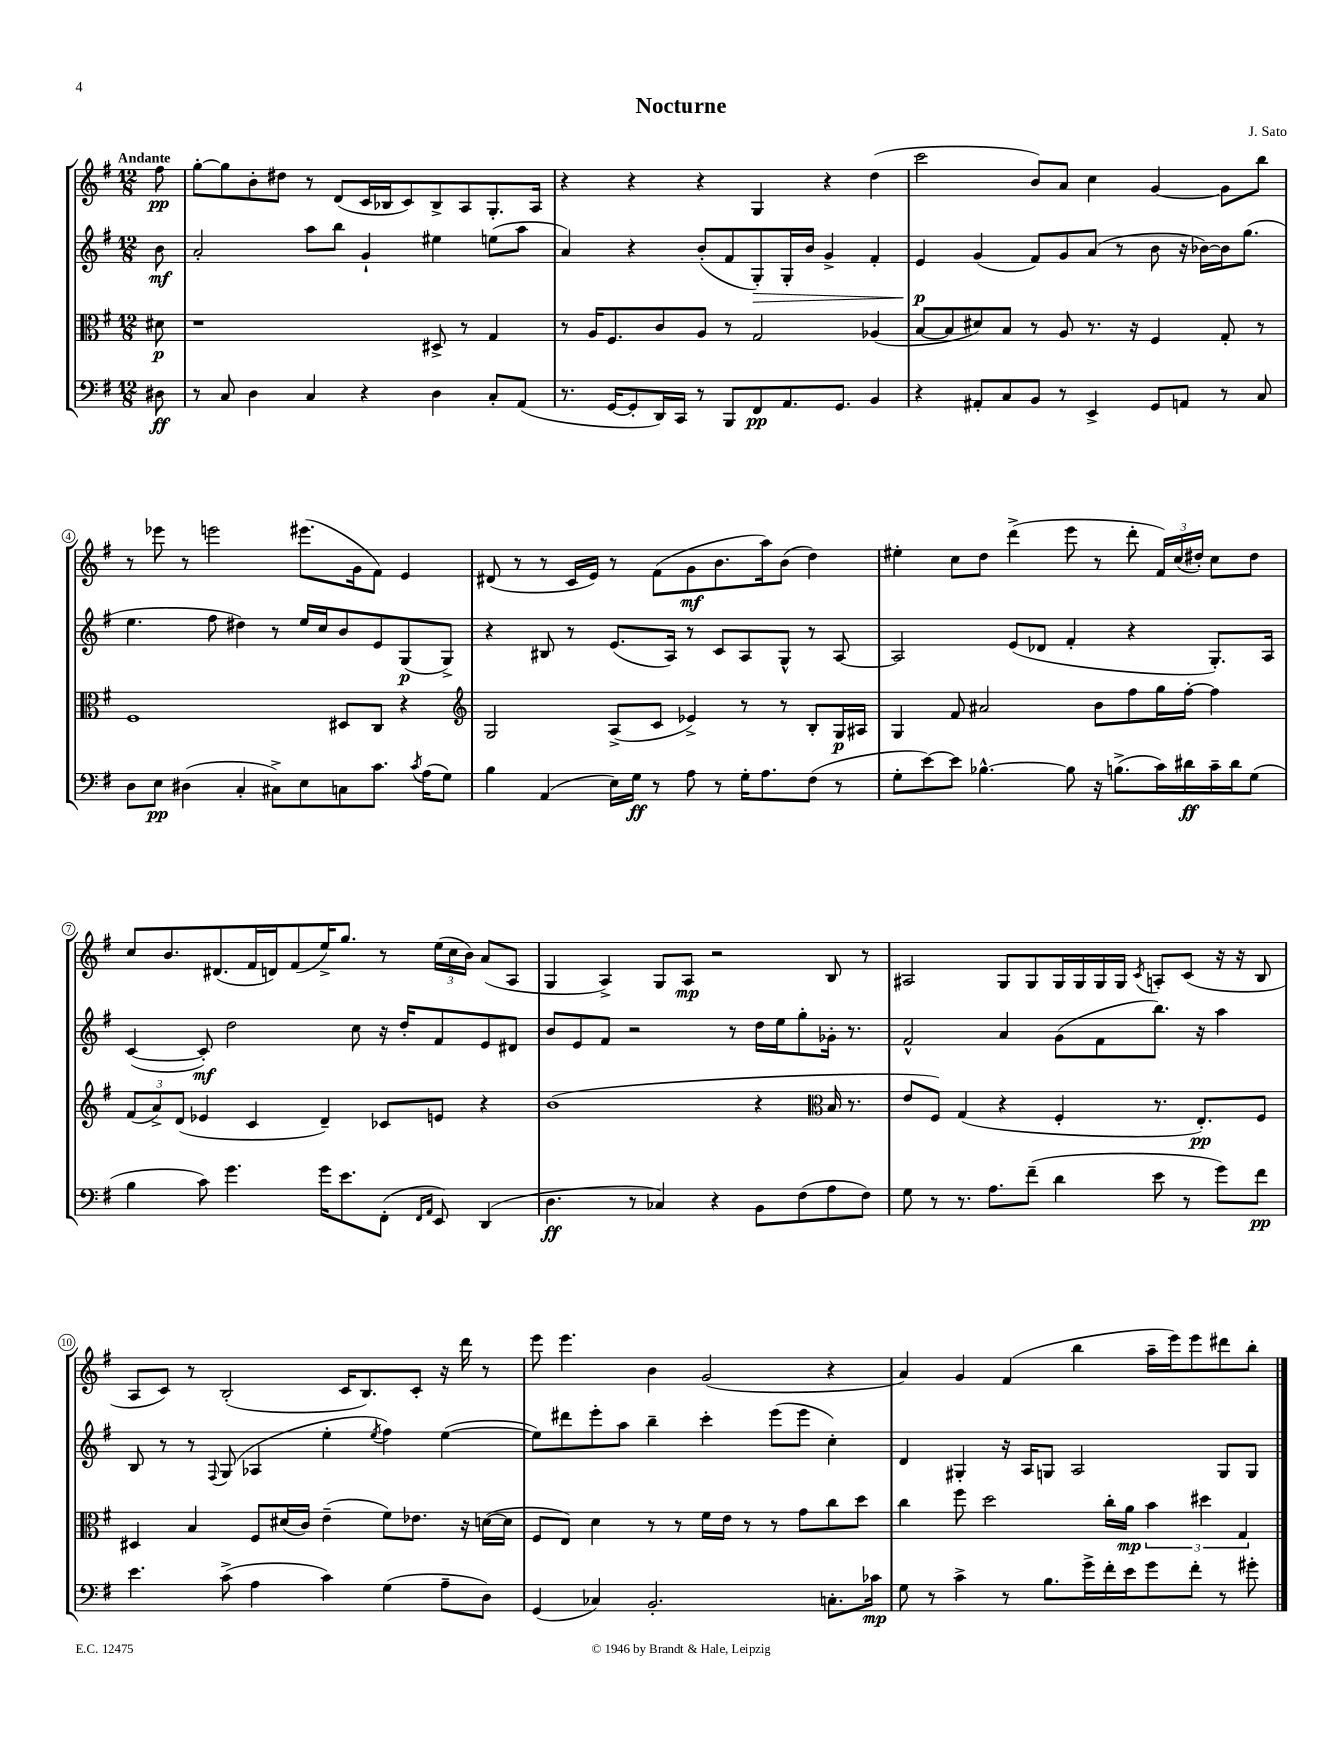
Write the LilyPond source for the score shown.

\header { title = "Nocturne" composer = "J. Sato" }
<<
\new StaffGroup <<
\new Staff = "s0" {
    \clef treble \key g \major \numericTimeSignature \time 12/8 \partial 8 \tempo "Andante"
    \autoBeamOff fis''8\pp |
    g''8[~-. g''8 b'8-. dis''8] r8 d'8[( c'16 bes16 c'8) bes8-> a8 g8.-. a16] |
    r4 r4 r4 g4 r4 d''4( |
    c'''2 b'8[) a'8] c''4 g'4~ g'8[ b''8] |
    r8 ees'''8 r8 e'''2 eis'''8.[( g'16 fis'8]) e'4 |
    dis'8( r8 r8 c'16[ e'16]) r8 fis'8[( g'8\mf b'8. a''16) b'8]( d''4) |
    eis''4-. c''8[ d''8] d'''4->( e'''8 r8 d'''8-. \tuplet 3/2 { fis'16[) c''16( dis''16]-.) } c''8[ dis''8] |
    c''8[ b'8. dis'8.( fis'16 d'16) fis'8( e''16->) g''8.] r8 \tuplet 3/2 { e''16[( c''16 b'16]) } a'8[( a8] |
    g4 a4->) g8[ a8]\mp r2 b8 r8 |
    ais2 g8[ g8 g16 g16 g16 g16] \acciaccatura { c'8 } a8[-. c'8]( r16 r16 b8 |
    a8[ c'8]) r8 b2-.( c'16[ b8.) c'8]-. r16 d'''16 r8 |
    e'''8 e'''4. b'4 g'2( r4 |
    a'4) g'4 fis'4( b''4 a''16[-- e'''16) e'''8 dis'''8 b''8]-. \bar "|." |
}
\new Staff = "s1" {
    \clef treble \key g \major \numericTimeSignature \time 12/8 \partial 8
    \autoBeamOff b'8\mf |
    a'2-. a''8[ b''8] g'4-! eis''4 e''8[( a''8] |
    a'4) r4 b'8[-.( fis'8 g8-.\>) g16-. b'16] g'4-> fis'4-. |
    e'4\p\! g'4( fis'8[) g'8 a'8]( r8 b'8 r16 bes'16[~) bes'16 g''8.]( |
    e''4. fis''8 dis''4) r8 e''16[ c''16 b'8 e'8 g8\p( g8]->) |
    r4 bis8 r8 e'8.[( a16]) r8 c'8[ a8 g8]-^ r8 a8~ |
    a2 e'8[( des'8] fis'4-. r4 g8.[-.) a16] |
    c'4~( c'8-.\mf) d''2 c''8 r16 d''16[-. fis'8 e'8 dis'8] |
    b'8[ e'8 fis'8] r2 r8 d''16[ e''16 g''8-. ges'16]-. r8. |
    fis'2-^ a'4 g'8[( fis'8 b''8.]) r16 a''4 |
    b8 r8 r8 \appoggiatura { fis8 } g8( aes4 e''4-. \acciaccatura { e''8 } fis''4) e''4~( |
    e''8[) dis'''8 e'''8-. a''8] b''4-- c'''4-. e'''8[( e'''8] c''4-.) |
    d'4 gis4-. r16 a16[ g8] a2 g8[ g8] \bar "|." |
}
\new Staff = "s2" {
    \clef alto \key g \major \numericTimeSignature \time 12/8 \partial 8
    \autoBeamOff dis'8\p |
    r1 dis8-> r8 g4 |
    r8 a16[ fis8. c'8 a8] r8 g2 aes4( |
    b8[~ b8 dis'8) b8] r8 a8 r8. r16 fis4 g8-. r8 |
    fis1 dis8[ c8] r4 |
    \clef treble g2 a8[->( c'8] ees'4->) r8 r8 b8[-. g16\p ais16] |
    g4 fis'8 ais'2 b'8[ fis''8 g''16 fis''16]~-. fis''4 |
    \tuplet 3/2 { fis'8[( a'8->) d'8]( } ees'4 c'4 d'4--) ces'8[ e'8] r4 |
    b'1( r4 \clef alto b16 r8. |
    e'8[ fis8]) g4( r4 fis4-. r8. e8.[-.\pp) fis8] |
    dis4 b4 fis8[ dis'16( c'16]) e'4--( fis'8[) ees'8.] r16 d'16[~( d'16] |
    fis8[ e8]) d'4 r8 r8 fis'16[ e'16] r8 r8 g'8[ c''8 d''8] |
    c''4 fis''8 d''2 c''16[-. a'16]\mp \tuplet 3/2 { b'4 dis''4 g4 } \bar "|." |
}
\new Staff = "s3" {
    \clef bass \key g \major \numericTimeSignature \time 12/8 \partial 8
    \autoBeamOff dis8\ff |
    r8 c8 d4 c4 r4 d4 c8[-. a,8]( |
    r8. g,16[~ g,8-. d,16) c,16] r8 b,,8[ fis,8\pp a,8. g,8.] b,4 |
    r4 ais,8[-. c8 b,8] r8 e,4-> g,8[ a,8] r8 c8 |
    d8[ e8]\pp dis4( c4-. cis8[->) e8 c8 c'8.] \acciaccatura { c'8 } a16[( g8]) |
    b4 a,4( e16[) g16]\ff r8 a8 r8 g16[-. a8. fis8]( r8 |
    g8[-. e'8~) e'8] bes4.~-^ bes8 r16 b8.[->( c'16) dis'16\ff c'16-- dis'16 g8]( |
    b4 c'8) g'4. g'16[ e'8. fis,8]-.( \grace { fis,16[ a,16] } e,8) d,4( |
    d4.\ff r8 ces4) r4 b,8[ fis8( a8 fis8]) |
    g8 r8 r8. a8.[ fis'8]--( d'4 e'8 r8 g'8[) fis'8]\pp |
    e'4. c'8->( a4 c'4) g4( a8[-- d8]) |
    g,4( ces4) b,2.-. c8.[-. ces'16]\mp |
    g8 r8 c'4-> r8 b8.[ g'16-> fis'16-. e'16 g'8 fis'8]-. r8 gis'8-. \bar "|." |
}
>>
>>
\layout { \context { \Score \override BarNumber.stencil = #(make-stencil-circler 0.1 0.3 ly:text-interface::print) } }
